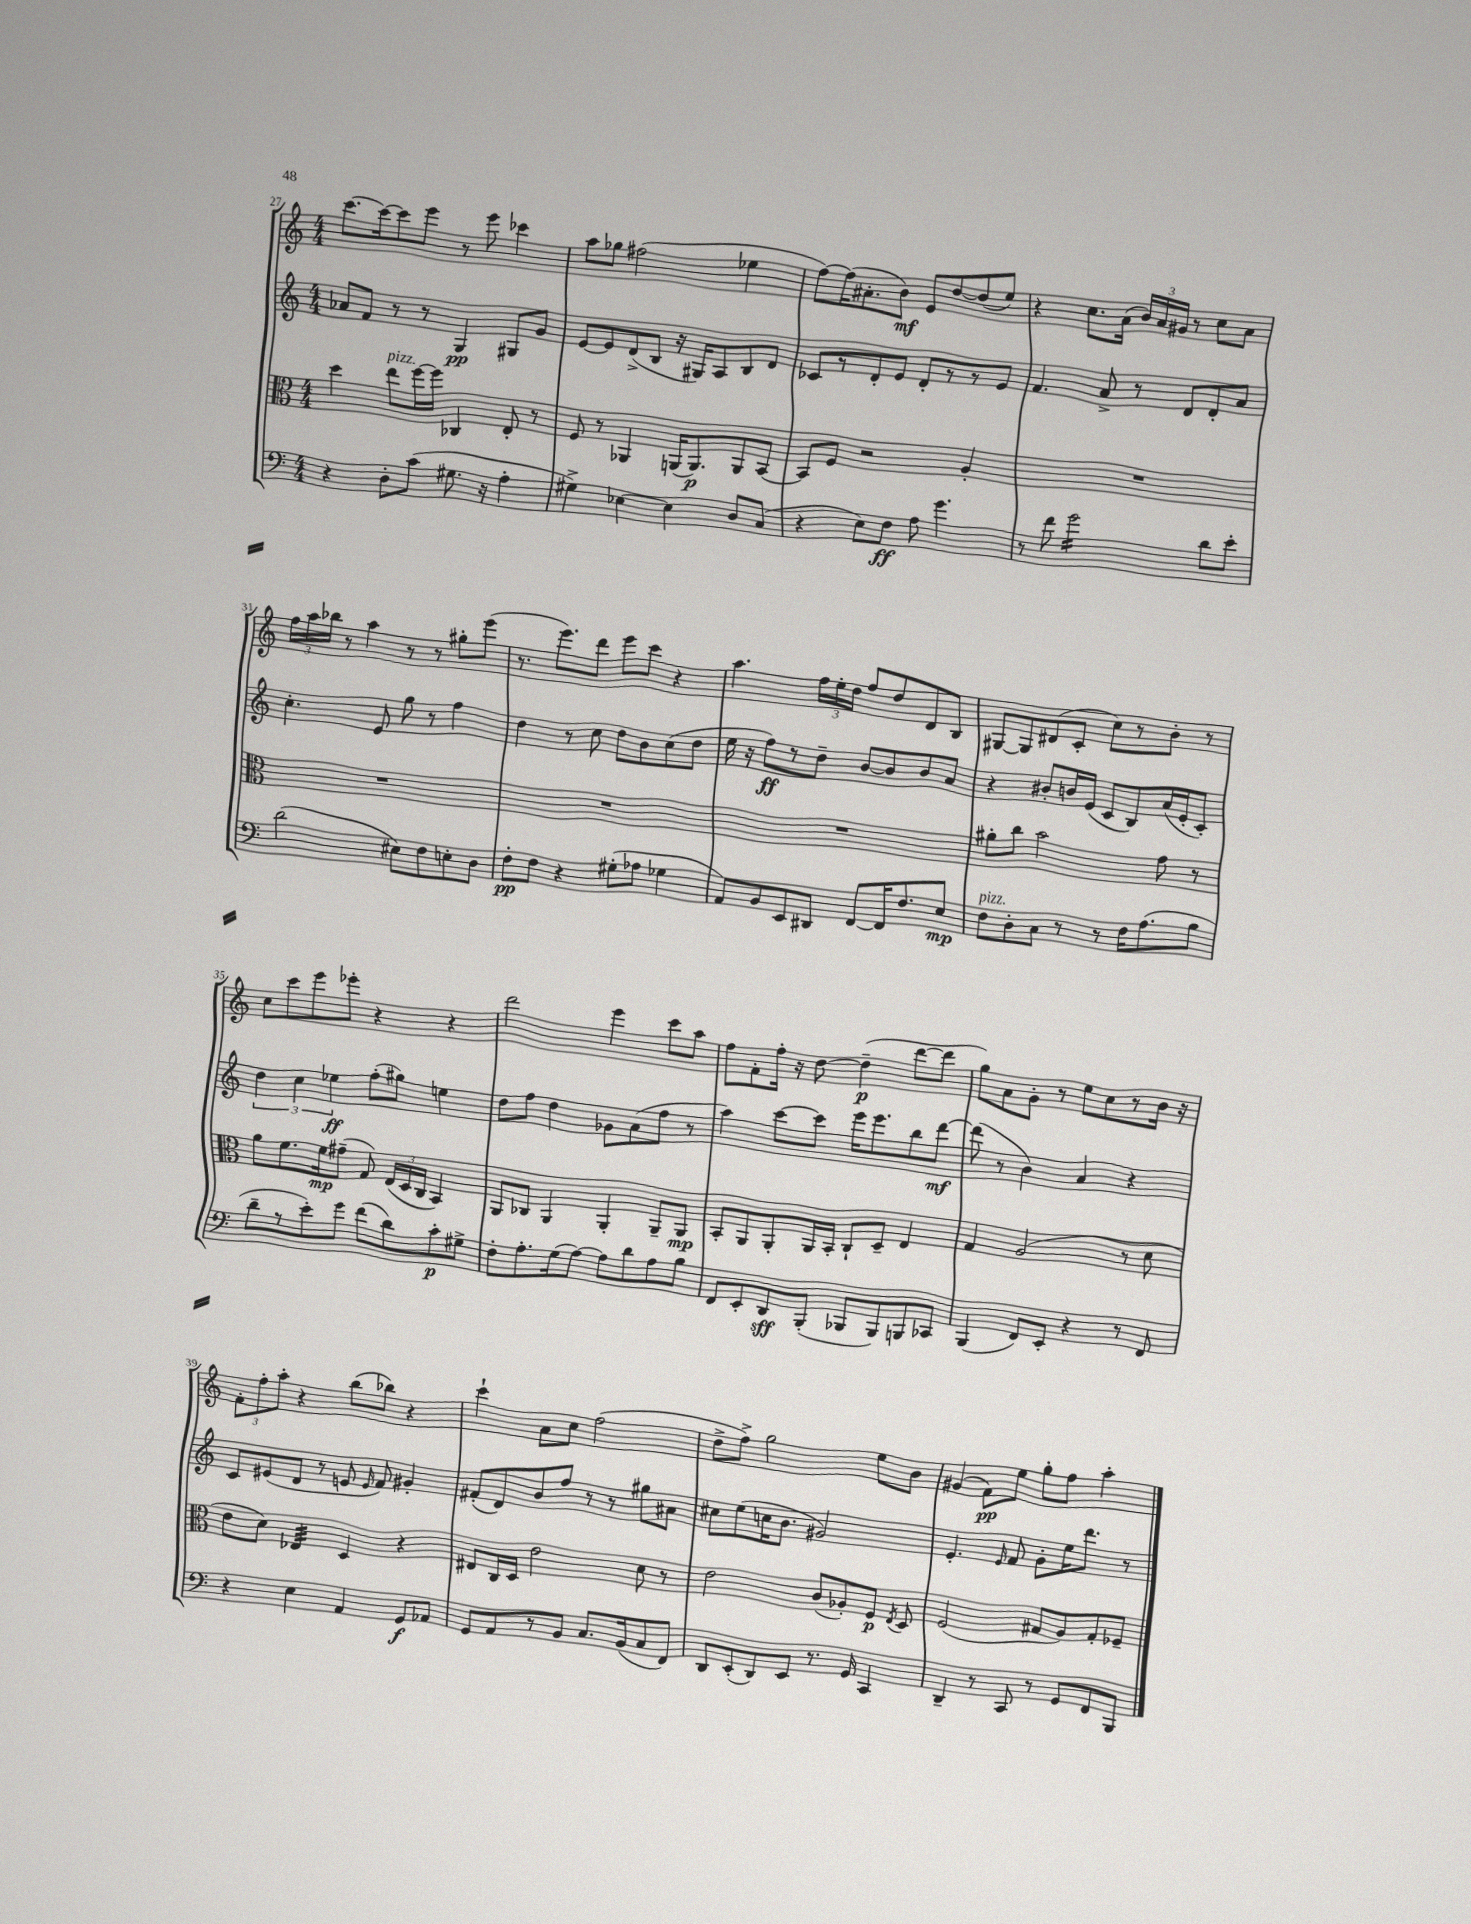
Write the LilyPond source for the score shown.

<<
\new StaffGroup <<
\new Staff = "s0" {
    \clef treble \key c \major \numericTimeSignature \time 4/4
    \autoBeamOff c'''8.[~ c'''16~ c'''8 e'''8] r8 e'''8 ces'''4 |
    a''8[ ges''8] fis''2( ees''4 |
    f''8[~) f''16( ais'8.-. b'8]\mf) e'8[ d''8~ d''8( e''8]) |
    r4 c''8.[ a'16]( \tuplet 3/2 { b'16[) a'16 gis'16] } r8 c''8[ a'8] |
    \tuplet 3/2 { f''16[ a''16 bes''16] } r8 a''4 r8 r8 gis''8[-. e'''8]( |
    r8. e'''8.[) d'''8] e'''8[ c'''8] r4 |
    a''4. \tuplet 3/2 { f''16[ e''16-. d''16] } f''8[ d''8 d'8 b8] |
    gis8[~ gis8 dis'8( c'8]-. c''8[) r8 b'8]-. r8 |
    c''8[ c'''8 e'''8 ees'''8]-. r4 r4 |
    d'''2 e'''4 c'''8[ a''8] |
    f''8[ f'8-. f''16]-. r16 d''8~ d''4--\p( d'''8[~ d'''8] |
    g''8[) a'8 g'8]-. r8 e''8[ c''8 r8 b'16] r16 |
    \tuplet 3/2 { f'8[-. f''8-. a''8]-. } r4 b''8[( bes''8]) r4 |
    c'''4-! a'8[ c''8] f''2( |
    d''8[-> f''8]->) g''2 e''8[ b'8] |
    gis'4( f'8[\pp) e''8] g''8[-. f''8] a''4-. \bar "|." |
}
\new Staff = "s1" {
    \clef treble \key c \major \numericTimeSignature \time 4/4
    \autoBeamOff aes'8[ f'8] r8 r8 g4\pp gis8[ g'8] |
    e'8[~ e'8 d'8->( b8] r16 gis16[) a8 b8 d'8] |
    ces'8[ r8 d'8-. e'8] d'8[-. r8 r8 e'8] |
    f'4. a'8-> r8 d'8[ d'8-. a'8] |
    c''4.-. e'8 g''8 r8 f''4 |
    d''4 r8 c''8 d''8[ b'8 c''8( d''8] |
    e''16 r16 f''8[\ff) r8 d''8]-- b'8[~ b'8 b'8 a'8] |
    r4 bis'8[-. b'16 e'16]( c'8[ b8) a'16( e'16-. c'8]-.) |
    \tuplet 3/2 { d''4 c''4 ees''4\ff } f''8[-.( gis''8]) e''4 |
    d''8[ f''8] d''4 ges'8[ a'8( f''8] r8 |
    a''4) c'''8[~ c'''8] e'''16[ e'''8. b''8 d'''8]~\mf |
    d'''8( r8 b'4) a'4 r4 |
    c'8[ eis'8( d'8] r8 e'8 \grace { e'16 } f'8) gis'4-. |
    fis'8[-.( d'8) b'8 f''8] r8 r8 gis''8[ ais'8] |
    cis''8[ e''8( c''16 b'8.] gis'2) |
    e'4.-. \grace { e'16 } f'8 g'8[-. e''16 d'''8.] r8 \bar "|." |
}
\new Staff = "s2" {
    \clef alto \key c \major \numericTimeSignature \time 4/4
    \autoBeamOff d''4 e''8[^\markup { \italic "pizz." } f''16~ f''16] ces4 e8-. r8 |
    f8 r8 aes,4 a,16[( a,8.\p) a,8 b,8]~ |
    b,8[ f8] r2 a4-. |
    R1 |
    R1 |
    R1 |
    R1 |
    ais'8[-. c''8] b'2 g'8 r8 |
    a'8[ f'8. f'16\mp gis'8]--( g8) \tuplet 3/2 { e16[( d16 c16] } b,4) |
    a,8[ ces8] a,4 a,4-. a,8[-- a,8]\mp |
    b,8[-. a,8 a,8-. a,16 b,16]-. c8[-! d8]-- e4 |
    g4 a2( r8 d'8 |
    e'8[ d'8]) ees4:32 d4 r4 |
    eis8[ c16 d16] e'2 d'8 r8 |
    e'2 c'8[( aes8-.) f8]\p \acciaccatura { e8 } d8 |
    f2( gis8[ a8) gis8-. fes8]-- \bar "|." |
}
\new Staff = "s3" {
    \clef bass \key c \major \numericTimeSignature \time 4/4
    \autoBeamOff r4 d8[-. c'8]( gis8. r16 a4-. |
    gis4->) ees4~ ees4 d8[ c8]( |
    r4 e8[) f8]\ff a8 g'4. |
    r8 f'8 g'2:16 d'8[ e'8]-. |
    d'2( eis8[) f8 e8-. d8] |
    f8[-.\pp f8] r4 gis8[-.( aes8] ges4 |
    a,8[) b,8 e,8 dis,8] f,8[~ f,16 f8. e8]\mp |
    f8[^\markup { \italic "pizz." } d8-. c8] r8 r8 f16[ a8.( b8] |
    d'8[-- r8 e'8-.) g'8] f'8[( d'8) c'8-.\p gis8]-> |
    f8[-. a8.-. g16( a8]~) a8[ d'8 a8 b8] |
    f,8[ e,8-. d,8\sff b,,8]-.( bes,,8[ bes,,8) b,,8 ces,8] |
    b,,4( f,8[) e,8]-. r4 r8 f,8 |
    r4 e4 a,4 g,8[\f aes,8] |
    g,8[ a,8 r8 b,8] c8.[ b,16( c8 f,8]) |
    d,8[ e,8-.( d,8) e,8] r8. g,16 c,4 |
    d,4-- r8 c,8 r8 g,8[ f,8 b,,8] \bar "|." |
}
>>
>>
\layout { \context { \Score currentBarNumber = #27 } }
